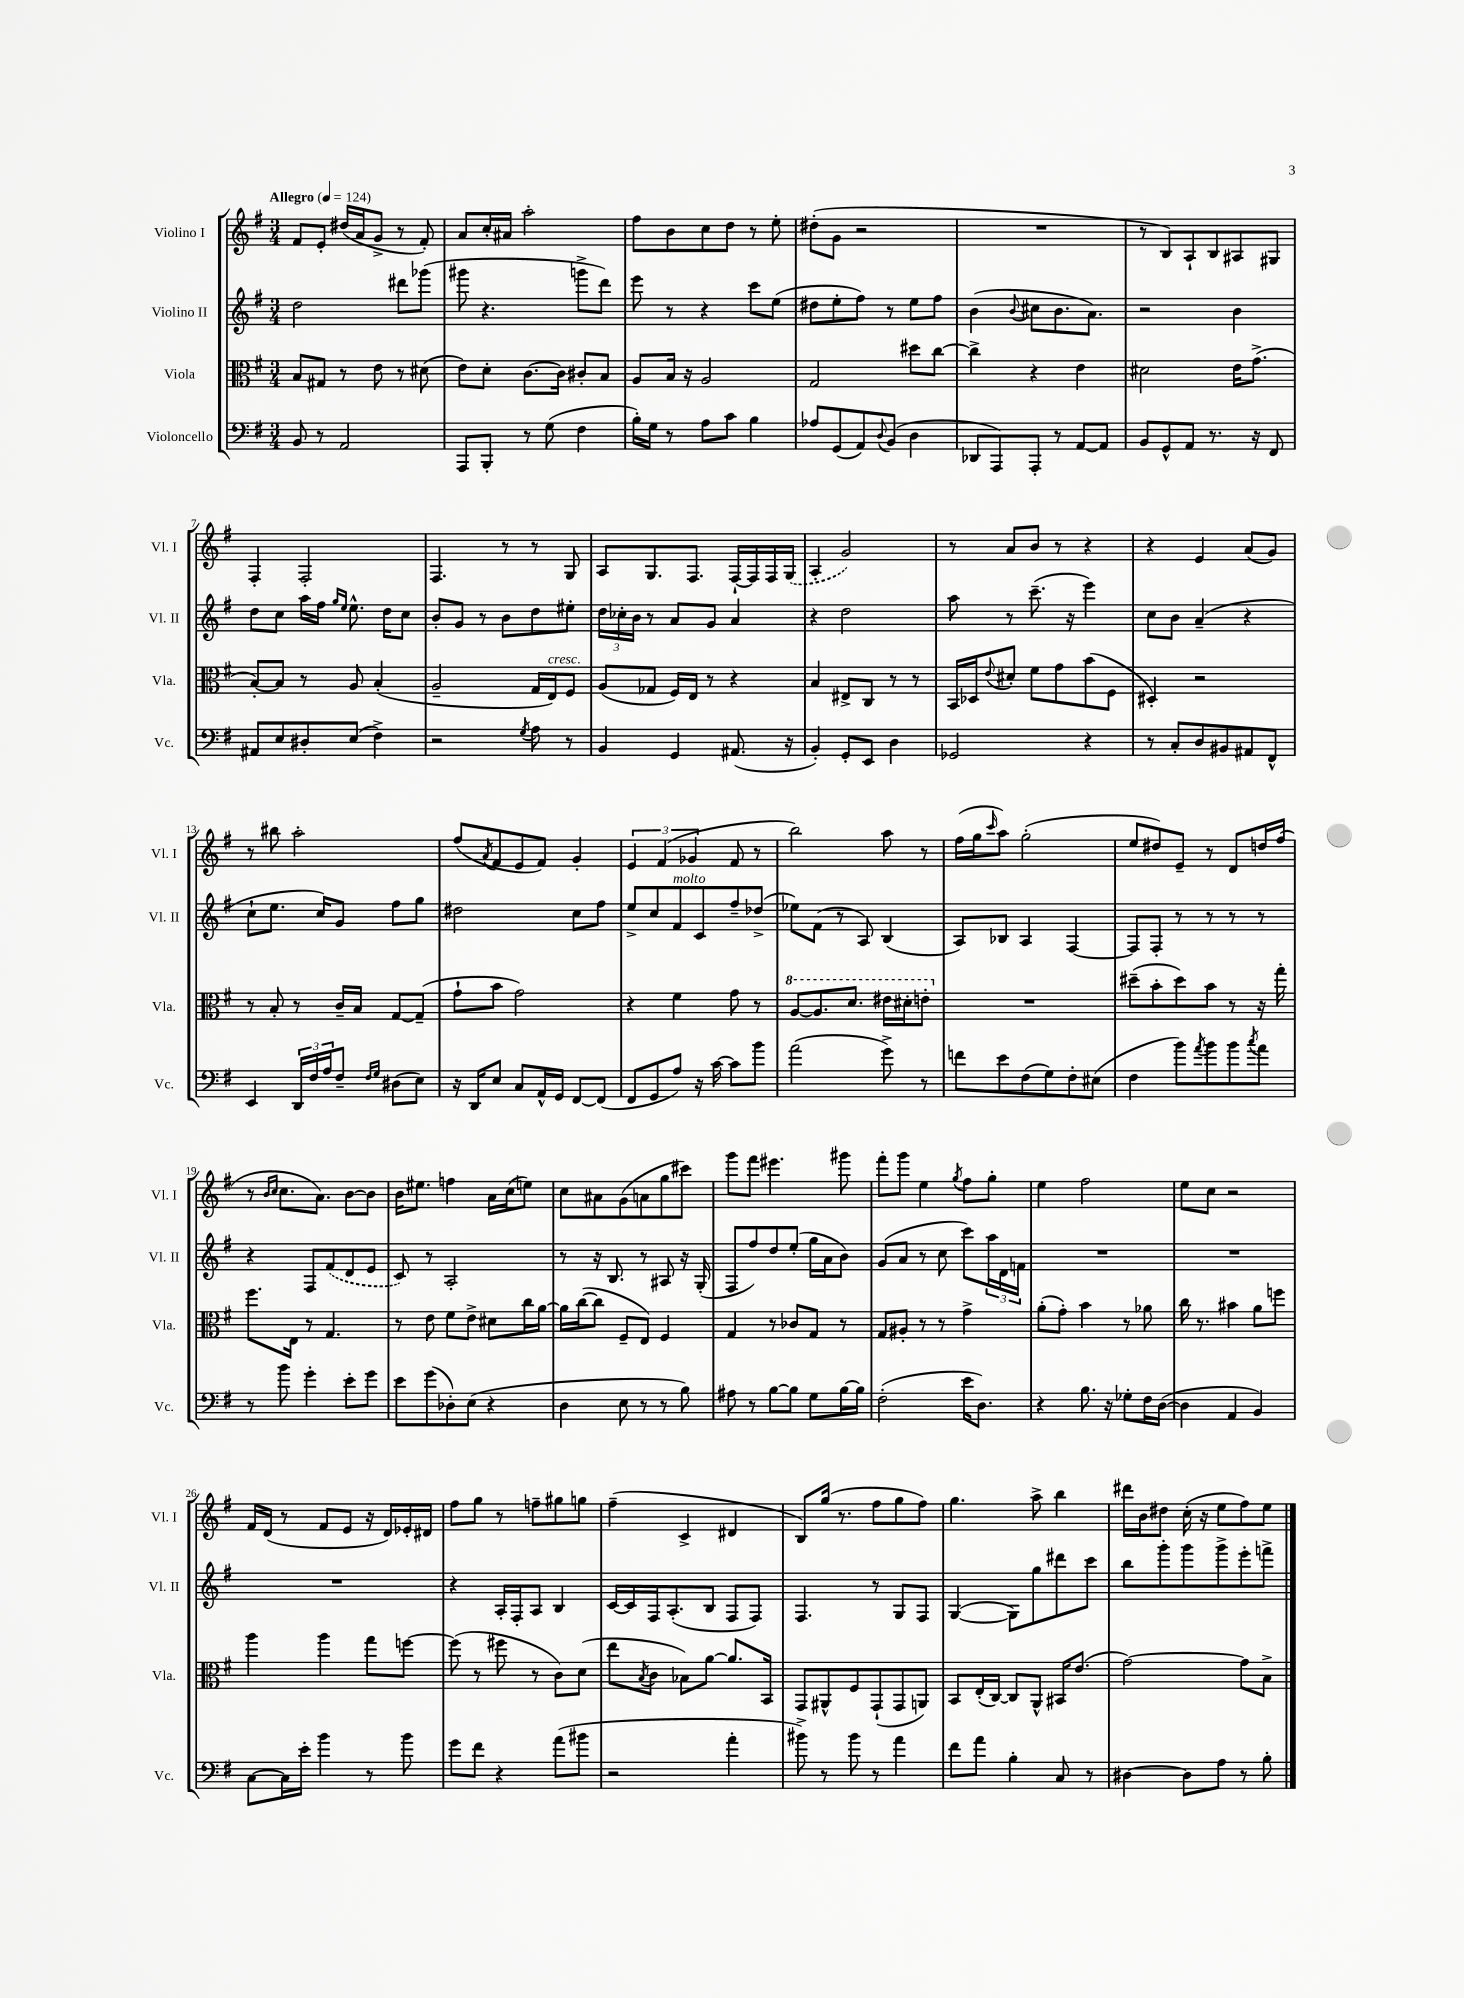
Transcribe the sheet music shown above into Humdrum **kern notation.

**kern	**kern	**kern	**kern
*part4	*part3	*part2	*part1
*staff4	*staff3	*staff2	*staff1
*I"Violoncello	*I"Viola	*I"Violino II	*I"Violino I
*I'Vc.	*I'Vla.	*I'Vl. II	*I'Vl. I
*clefF4	*clefC3	*clefG2	*clefG2
*k[f#]	*k[f#]	*k[f#]	*k[f#]
*M3/4	*M3/4	*M3/4	*M3/4
*MM124	*MM124	*MM124	*MM124
=1	=1	=1	=1
!	!	!	!LO:TX:a:B:t=Allegro
8BB/	8B/L	2dd\	8f#/L
8r	8G#X/J	.	8e'/J
2AA/	8r	.	(16dd#X/LL
.	.	.	16a/J
.	8e\	.	8g^/J
.	8r	8ddd#X\L	8r
.	(8d#X\	(8ggg-X\J	8f#'/)
=2	=2	=2	=2
8AAA/L	8e\L)	8ggg#X\	8a/L
8BBB'/J	8d'\J	4.r	16cc'/L
.	.	.	16a#X/JJ
8r	[8.c\L	.	2aa'\
(8G\	.	.	.
.	16c\Jk]	.	.
4F#\	8c#X'/L	8gggn^\L	.
.	8B/J	8ddd\J)	.
=3	=3	=3	=3
16B'\LL)	8A/L	8eee\	8ff#\L
16G\JJ	.	.	.
8r	16B/Jk	8r	8b\
.	16r	.	.
8A\L	2A/	4r	8cc\
8c\J	.	.	8dd\J
4B\	.	8ccc\L	8r
.	.	(8ee\J	8ee'\
=4	=4	=4	=4
8A-X/L	2G/	8dd#X\L	(8dd#X'\L
(8GG/	.	8ee'\	8g\J
8AA/)	.	8ff#\J)	2r
8qqD/	.	.	.
(8BB/J	.	8r	.
4D\	8dd#X\L	8ee\L	.
.	[8cc\J	8ff#\J	.
=5	=5	=5	=5
8DD-X/L	4cc^\]	(4b\	2.r
8AAA/)	.	.	.
.	.	8qqb/	.
8AAA'/J	4r	8cc#X\L	.
8r	.	8.b\	.
[8AA/L	4e\	.	.
.	.	8.a\J)	.
8AA/J]	.	.	.
=6	=6	=6	=6
8BB/L	2d#X\	2r	8r
8GG^^/	.	.	8B/L)
8AA/J	.	.	8A`/
8.r	.	.	8B/
.	16e\KL	4b\	8A#X/
16r	(8.g^\J	.	.
8FF#/	.	.	8G#X/J
!!LO:LB:g=z
=7	=7	=7	=7
8AA#X/L	[8B'/L)	8dd\L	4F#'/
8E/	8B/J]	8cc\J	.
8D#X'/	8r	16aa\LL	2F#'/
.	.	16ff#\JJ	.
.	.	16qqgg/LL	.
.	.	16qqee/JJ	.
(8E/J	8A/	8.ee^^\	.
4F#^\)	(4B'/	.	.
.	.	16dd\KL	.
.	.	8cc\J	.
=8	=8	=8	=8
2r	2A~/	8b'/L	4.F#/
.	.	8g/J	.
.	.	8r	.
.	.	8b\L	8r
8qG/	.	.	.
8A\	16G/LL	8dd\	8r
!	!LO:TX:a:i:t=cresc.	!	!
.	16E/J)	.	.
8r	8F#/J	8ee#X'\J	8G/
=9	=9	=9	=9
4BB/	(8A/L	24dd\LL	8A/L
.	.	24cc-X'\	.
.	.	24b\JJ	.
.	8G-X/J	8r	8.G/
4GG/	16F#/LL)	8a/L	.
.	16E/JJ	.	8.F#/J
.	8r	8g/J	.
(8.AA#X/	4r	4a/	[16F#`/LL
.	.	.	16F#/]
.	.	.	16F#/
16r	.	.	(16G/JJ
=10	=10	=10	=10
4BB'/)	4B/	4r	4A'/
8GG'/L	8E#X^/L	2dd\	2g/)
8EE/J	8C/J	.	.
4D\	8r	.	.
.	8r	.	.
=11	=11	=11	=11
2GG-X/	16BB/LL	8aa\	8r
.	16D-X/J	.	.
.	8qqe/	.	.
.	8d#X'/J	8r	8a/L
.	8f#\L	(8.ccc~\	8b/J
.	8g\	.	8r
.	.	16r	.
4r	(8b\	4eee\)	4r
.	8F#\J	.	.
=12	=12	=12	=12
8r	4D#X'/)	8cc\L	4r
8C'/L	.	8b\J	.
8D/	2r	(4a~/	4e/
8BB#X/	.	.	.
8AA#X/	.	4r	(8a/L
8FF#^^/J	.	.	8g/J)
!!LO:LB:g=z
=13	=13	=13	=13
4EE/	8r	8cc`\L	8r
.	8B'/	8.ee\J	8bb#X\
24DD/LL	8r	.	2aa'\
24F#/	.	.	.
.	.	16cc/KL)	.
24A/J	.	.	.
8F#~/J	16c~/LL	8g/J	.
.	16B/JJ	.	.
16qqF#/LL	.	.	.
16qqG/JJ	.	.	.
(8D#X\L	[8G/L	8ff#\L	.
8E\J)	(8G~/J]	8gg\J	.
=14	=14	=14	=14
16r	8g`\L	2dd#X\	(8ff#/L
16DD/KL	.	.	.
.	.	.	8qa/
8E/J	8b\J	.	8f#/
8C/L	2g\)	.	8e/
16AA^^/L	.	.	8f#/J)
16GG/JJ	.	.	.
[8FF#/L	.	8cc\L	4g'/
(8FF#/J]	.	8ff#\J	.
=15	=15	=15	=15
8FF#/L	4r	8ee^/L	6e/
8GG/	.	8cc/	.
.	.	.	(6f#/
!	!	!LO:TX:a:i:t=molto	!
8A/J)	4f#\	8f#/	.
.	.	.	6g-X/
16r	.	8c/	.
[16c\	.	.	.
8c\L]	8g\	8ff#~/	8f#/
8b\J	8r	(8dd-X^/J	8r
=16	=16	=16	=16
*	*8va	*	*
(2a\	[8a/L	8ee-X\L)	2bb\)
.	8.a/]	(8f#\J	.
.	.	8r	.
.	8.dd/J	.	.
.	.	8A/)	.
8g^\)	16ee#X\LL	(4B/	8aa\
.	16dd#X'\J	.	.
8r	8een'\J	.	8r
=17	=17	=17	=17
*	*X8va	*	*
8fn\L	2.r	8A/L)	(16ff#\LL
.	.	.	16gg\J
.	.	.	16qqccc/
8e\	.	8B-X/J	8aa\J)
(8F#\	.	4A/	(2gg'\
8G\)	.	.	.
8F#'\	.	[4F#/	.
(8E#X\J	.	.	.
=18	=18	=18	=18
4F#\	(8dd#X~\L	8F#/L]	8ee/L
.	8b'\	8F#'/J	8dd#X/)
8b\L)	8dd#\)	8r	8e~/J
8qa/	.	.	.
8b\	8b\J	8r	8r
8b\	8r	8r	8d/L
8qcc/	.	.	.
8a\J	16r	8r	16ddn/L
.	16gg'\	.	(16ff#/JJ
!!LO:LB:g=z
=19	=19	=19	=19
8r	8.ff#\L	4r	8r
.	.	.	16qqb/LL
.	.	.	16qqcc/JJ
8b\	.	.	8.cc\L
.	16E\Jk	.	.
4g'\	8r	8F#/L	.
.	.	.	8.a\J)
.	4.G/	(8f#/	.
8e'\L	.	8d/	[8b\L
8g\J	.	8e/J	8b\J]
=20	=20	=20	=20
8e\L	8r	8c/)	16b\KL
.	.	.	8.ee#X\J
(8g\	8e\	8r	.
8D-X'\)	8f#\L	2A'/	4ffn\
(8E\J	8e^\J	.	.
4r	8d#X\L	.	16a\LL
.	.	.	(16cc\J
.	16cc\L	.	8een\J)
.	[16a\JJ	.	.
=21	=21	=21	=21
4D\	16a\LL]	8r	8cc\L
.	([16cc\J	.	.
.	8cc\J]	16r	8a#X\
.	.	8.B/	.
8E\	8F#~/L	.	(8g\
8r	8E/J)	8r	8an\
8r	4F#/	8A#X/	8gg\
8B\)	.	16r	8ccc#X\J)
.	.	(16G'/	.
=22	=22	=22	=22
8A#X\	4G/	8F#/L	8ggg\L
8r	.	8ff#/)	8fff#\J
[8B\L	8r	8dd/	4.eee#X\
8B\J]	8c-X/L	(8ee'/J	.
8G\L	8G/J	16gg\LL	.
.	.	16a\J	.
[16B\L	8r	8b\J)	8ggg#X\
16B\JJ]	.	.	.
=23	=23	=23	=23
(2F#'\	8G/L	(8g/L	8fff#'\L
.	8A#X'/J	8a/J	8ggg\J
.	8r	8r	4ee\
.	8r	8cc\	.
.	.	.	8qgg/
16e\KL	4g^\	8ccc\L)	8ff#\L
8.D\J)	.	.	.
.	.	24aa\L	8gg'\J
.	.	24d\	.
.	.	24fn\JJ	.
=24	=24	=24	=24
4r	(8a'\L	2.r	4ee\
.	8g'\J)	.	.
8.B\	4b\	.	2ff#\
16r	.	.	.
8G-X'\L	8r	.	.
16F#\L	8a-X\	.	.
([16D\JJ	.	.	.
=25	=25	=25	=25
4D\]	16cc\	2.r	8ee\L
.	8.r	.	.
.	.	.	8cc\J
4AA/	4b#X\	.	2r
4BB/)	8a\L	.	.
.	8ffn\J	.	.
!!LO:LB:g=z
=26	=26	=26	=26
[8C\L	4aa\	2.r	16f#/LL
.	.	.	(16d/JJ
16C\L]	.	.	8r
16e'\JJ	.	.	.
4b\	4aa\	.	8f#/L
.	.	.	8e/J
8r	8gg\L	.	16r
.	.	.	16d/LL)
8b\	[8ffn\J	.	16e-X'/
.	.	.	16d#X/JJ
=27	=27	=27	=27
8g\L	(8ff\]	4r	8ff#\L
8f#\J	8r	.	8gg\J
4r	8ff#X\	16A'/LL	8r
.	.	16F#'/J	.
.	8r	8A/J	8ffn~\L
(8a\L	8c\L)	4B/	8gg#X\
8b#X\J	(8d\J	.	8ggn\J
=28	=28	=28	=28
2r	8ee\L	[16c/LL	(4ff#~\
.	.	16c/]	.
.	8qB/	.	.
.	8c\J	16F#/J	.
.	.	(8.A'/	.
.	8B-X\L)	.	4c^/
.	[8a\J	8B/J	.
4a'\	8.a/L]	8F#/L	4d#X/
.	.	8F#/J)	.
.	16BB/Jk	.	.
=29	=29	=29	=29
8b#X^\)	8GG/L	4.F#/	8B/L)
8r	8AA#X^^/	.	(16gg/Jk
.	.	.	8.r
8b#\	8F#/	.	.
8r	(8GG`/	8r	8ff#\L
4a\	8GG/	8G/L	8gg\
.	8AAn/J)	8F#/J	8ff#\J)
=30	=30	=30	=30
8f#\L	8BB/L	([4G/	4.gg\
8a\J	(16E'/L	.	.
.	[16C/JJ)	.	.
4B'\	8C/L]	8G\L])	.
.	8AA^^/J	8gg\	8aa^\
8C/	16BB#X/KL	8ddd#X\	4bb\
.	(8.e/J	.	.
8r	.	8ccc\J	.
=31	=31	=31	=31
[4D#X\	[2g\)	8bb\L	16ddd#X\LL
.	.	.	16b\J
.	.	8ggg'\	8dd#X\J
8D#\L]	.	8ggg\	(16cc'\
.	.	.	16r
8A\J	.	8ggg^\	8ee\L
8r	8g\L]	8eee'\	8ff#\)
8B'\	8B^\J	8fffn^\J	8ee\J
==	==	==	==
*-	*-	*-	*-
